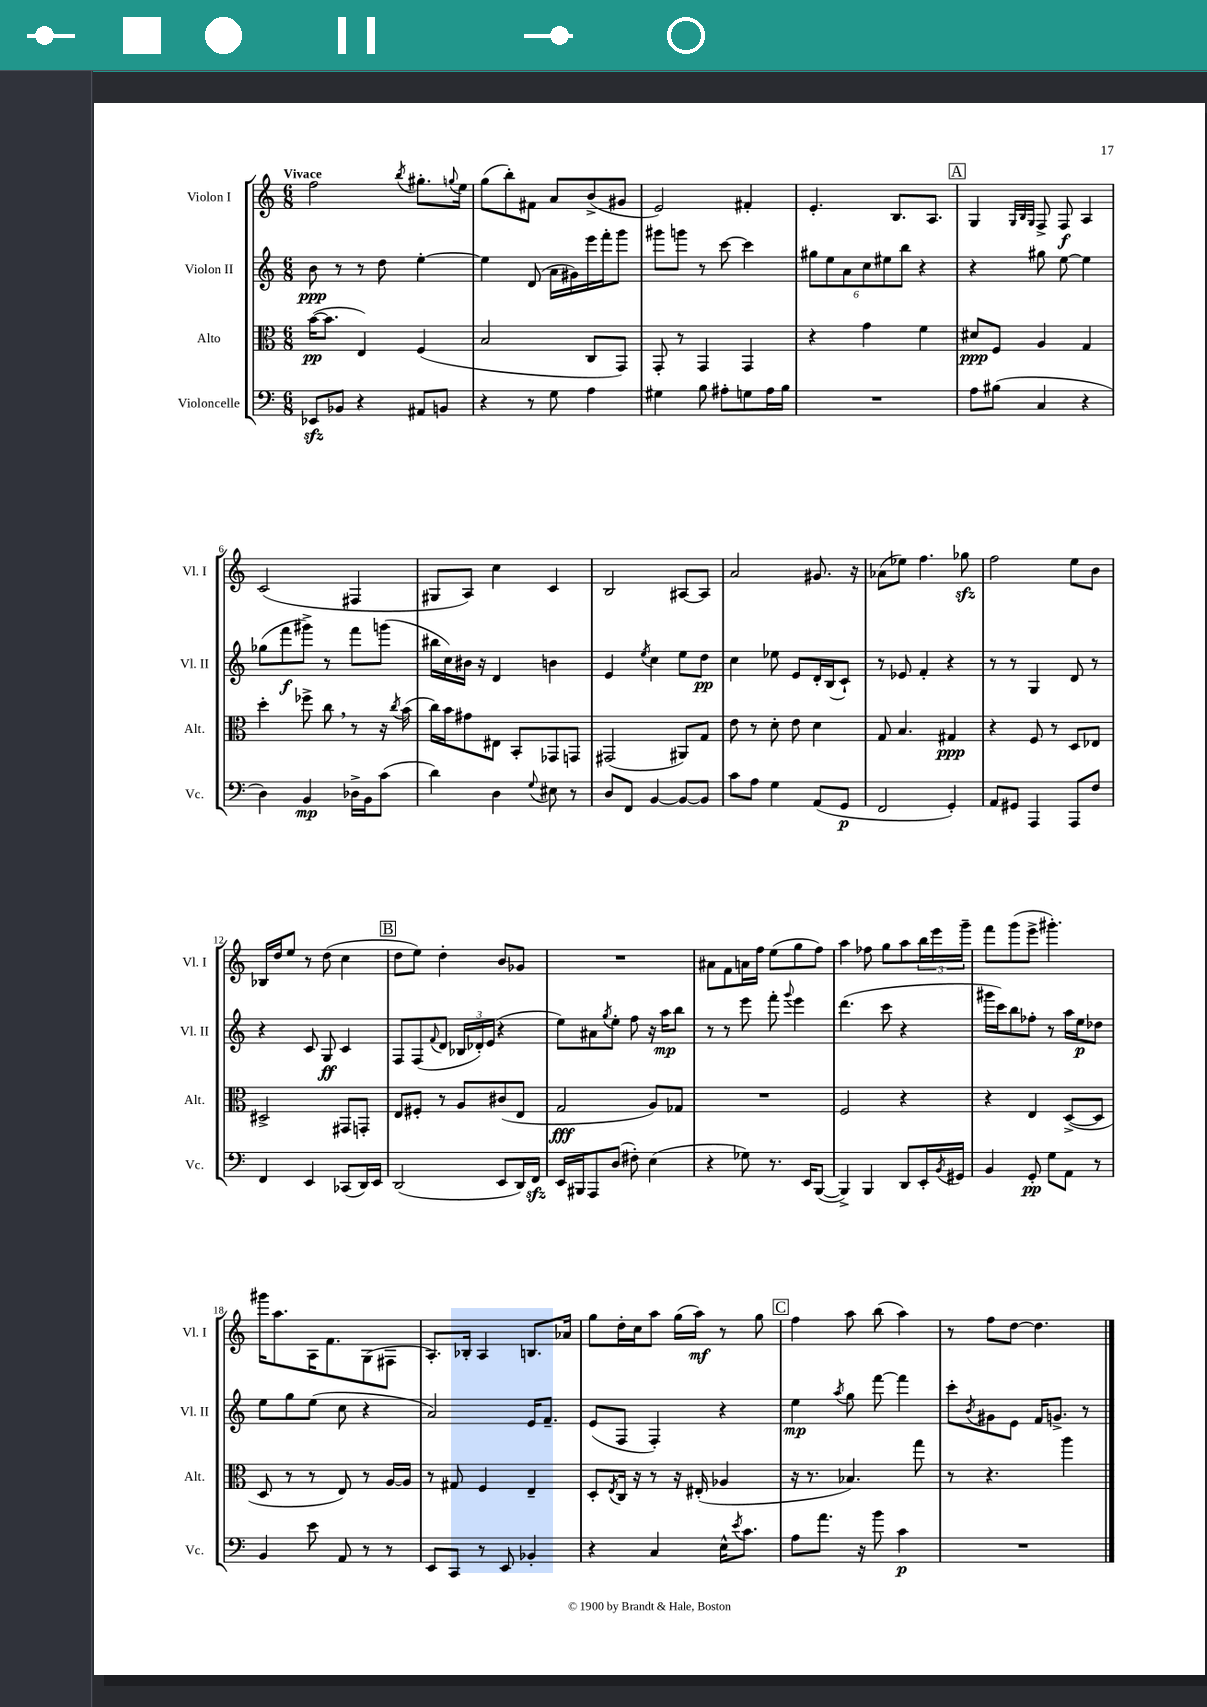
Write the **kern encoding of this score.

**kern	**dynam	**kern	**dynam	**kern	**dynam	**kern	**dynam
*part4	*part4	*part3	*part3	*part2	*part2	*part1	*part1
*staff4	*staff4	*staff3	*staff3	*staff2	*staff2	*staff1	*staff1
*I"Violoncelle	*	*I"Alto	*	*I"Violon II	*	*I"Violon I	*
*I'Vc.	*	*I'Alt.	*	*I'Vl. II	*	*I'Vl. I	*
*clefF4	*	*clefC3	*	*clefG2	*	*clefG2	*
*k[]	*	*k[]	*	*k[]	*	*k[]	*
*M6/8	*	*M6/8	*	*M6/8	*	*M6/8	*
=1	=1	=1	=1	=1	=1	=1	=1
!	!	!	!	!	!	!LO:TX:a:B:t=Vivace	!
8EE-Xzz/L	.	([16b\KL	pp	8b\	ppp	2ff\	.
.	.	8.b\J]	.	.	.	.	.
8BB-X/J	.	.	.	8r	.	.	.
4r	.	4E/)	.	8r	.	.	.
.	.	.	.	8dd\	.	.	.
.	.	.	.	.	.	8qbb/	.
8AA#X/L	.	(4F/	.	[4ee'\	.	8.gg#X'\L	.
8BBn/J	.	.	.	.	.	.	.
.	.	.	.	.	.	8qqggn/	.
.	.	.	.	.	.	16ee\Jk	.
=2	=2	=2	=2	=2	=2	=2	=2
4r	.	2B/	.	4ee\]	.	(8gg\L	.
.	.	.	.	.	.	8bb'\)	.
8r	.	.	.	(8d/	.	8f#X\J	.
8G\	.	.	.	16a\LL	.	8a/L	.
.	.	.	.	16g#X\)	.	.	.
4A\	.	8C/L	.	16eee\	.	(8b^/	.
.	.	.	.	16fff'\J	.	.	.
.	.	8GG/J)	.	8ggg\J	.	8g#X/J	.
=3	=3	=3	=3	=3	=3	=3	=3
4G#X\	.	8GG'/	.	8ggg#X\L	.	2e/)	.
.	.	8r	.	8gggn\J	.	.	.
8B\	.	4GG/	.	8r	.	.	.
8A#X'\L	.	.	.	[8ccc\	.	.	.
8Gn\	.	4GG/	.	4ccc\]	.	4f#X'/	.
16A#\L	.	.	.	.	.	.	.
16B\JJ	.	.	.	.	.	.	.
=4	=4	=4	=4	=4	=4	=4	=4
2.r	.	4r	.	12gg#X\L	.	4.e'/	.
.	.	.	.	12ee\	.	.	.
.	.	.	.	12a\	.	.	.
.	.	4g\	.	12cc\	.	.	.
.	.	.	.	12ee#X\	.	.	.
.	.	.	.	.	.	8.B/L	.
.	.	.	.	12bb\J	.	.	.
.	.	4f\	.	4r	.	.	.
.	.	.	.	.	.	8.A/J	.
!!LO:REH:place=s1:t=A
=5	=5	=5	=5	=5	=5	=5	=5
8A\L	.	8d#X/L	ppp	4r	.	4G/	.
(8B#X\J	.	8F/J	.	.	.	.	.
.	.	.	.	.	.	32qqG/LLL	.
.	.	.	.	.	.	32qqB/	.
.	.	.	.	.	.	32qqG/JJJ	.
4C/	.	4A/	.	8gg#X\	.	8F^/	.
.	.	.	.	[8ee\	.	8F/	f
4r	.	4G/	.	4ee\]	.	4A/	.
!!LO:LB:g=z
=6	=6	=6	=6	=6	=6	=6	=6
4D\)	.	4dd'\	.	(8gg-X\L	.	(2c/	.
.	.	.	.	8fff\	f	.	.
4BB/	mp	8ff-X^\	.	8ggg#X^\J)	.	.	.
.	.	8cc,\	.	8r	.	.	.
16D-X^\LL	.	8r	.	8fff\L	.	4F#X/	.
16BB\J	.	.	.	.	.	.	.
(8c\J	.	16r	.	(8gggn\J	.	.	.
.	.	8qcc/	.	.	.	.	.
.	.	(16b\	.	.	.	.	.
=7	=7	=7	=7	=7	=7	=7	=7
4d\)	.	16cc\LL)	.	16bb#X\LL	.	8G#X/L	.
.	.	16b\J	.	16cc\)	.	.	.
.	.	8g#X\	.	16b#X\JJ	.	8A/J)	.
.	.	.	.	16r	.	.	.
4D\	.	8E#X\J	.	4d/	.	4cc\	.
.	.	8BB'/L	.	.	.	.	.
8qqG/	.	.	.	.	.	.	.
8E#X\	.	8GG-X/	.	4bn\	.	4c/	.
8r	.	8GGn/J	.	.	.	.	.
=8	=8	=8	=8	=8	=8	=8	=8
8D/L	.	(2GG#X/	.	4e/	.	2B/	.
8FF/J	.	.	.	.	.	.	.
.	.	.	.	8qee/	.	.	.
[4BB/	.	.	.	4cc\	.	.	.
8BB/L_	.	8AA#X/L)	.	8ee\L	.	[8A#X/L	.
8BB/J]	.	8G/J	.	8dd\J	pp	8A#/J]	.
=9	=9	=9	=9	=9	=9	=9	=9
8c\L	.	8e\	.	4cc\	.	2a/	.
8A\J	.	8r	.	.	.	.	.
4G\	.	8d'\	.	8ee-X\	.	.	.
.	.	8e\	.	8e/L	.	.	.
(8AA/L	.	4d\	.	16d'/L	.	8.g#X/	.
.	.	.	.	(16B/J	.	.	.
8GG/J	p	.	.	8c`/J)	.	.	.
.	.	.	.	.	.	16r	.
=10	=10	=10	=10	=10	=10	=10	=10
2FF/	.	8G/	.	8r	.	(8a-X\L	.
.	.	4.B/	.	8e-X/	.	8ee-X\J)	.
.	.	.	.	4f'/	.	4.ff\	.
4GG'/)	.	4G#X/	ppp	4r	.	.	.
.	.	.	.	.	.	8gg-Xzz\	.
=11	=11	=11	=11	=11	=11	=11	=11
8AA/L	.	4r	.	8r	.	2ff\	.
8GG#X/J	.	.	.	8r	.	.	.
4AAA/	.	8F/	.	4G/	.	.	.
.	.	8r	.	.	.	.	.
8AAA/L	.	8D/L	.	8d/	.	8ee\L	.
8F/J	.	8E-X/J	.	8r	.	8b\J	.
!!LO:LB:g=z
=12	=12	=12	=12	=12	=12	=12	=12
4FF/	.	2D#X^/	.	4r	.	16B-X/LL	.
.	.	.	.	.	.	16dd/J	.
.	.	.	.	.	.	8ee/J	.
4EE/	.	.	.	8c/	.	8r	.
.	.	.	.	8G/	ff	(8dd\	.
(8CC-X/L	.	8GG#X/L	.	4c/	.	4cc\	.
16DD/L)	.	8GGn'/J	.	.	.	.	.
16EE/JJ	.	.	.	.	.	.	.
!!LO:REH:place=s1:t=B
=13	=13	=13	=13	=13	=13	=13	=13
(2DD/	.	8E/L	.	8F/L	.	8dd\L	.
.	.	8F#X'/J	.	(8F/	.	8ee\J)	.
.	.	.	.	8qqf/	.	.	.
.	.	8r	.	8d/J	.	4dd'\	.
.	.	8A/L	.	24B-X/LL	.	.	.
.	.	.	.	24d-X'/)	.	.	.
.	.	.	.	(24e/JJ	.	.	.
8EE/L	.	(8c#X/	.	4r	.	8b/L	.
16DD/L)	.	8E/J	.	.	.	8g-X/J	.
16FFzz/JJ	.	.	.	.	.	.	.
=14	=14	=14	=14	=14	=14	=14	=14
16EE/LL	.	2G/	fff	8ee\L)	.	2.r	.
16BBB#X/J	.	.	.	.	.	.	.
8AAA/	.	.	.	8a#X\	.	.	.
.	.	.	.	8qgg/	.	.	.
(8D/J	.	.	.	8ee'\J	.	.	.
8F#X'\)	.	.	.	8ff\	.	.	.
(4E\	.	8A/L)	.	16r	.	.	.
.	.	.	.	16aa\KL	mp	.	.
.	.	8G-X/J	.	8bb\J	.	.	.
=15	=15	=15	=15	=15	=15	=15	=15
4r	.	2.r	.	8r	.	8a#X\L	.
.	.	.	.	8r	.	8f\	.
8G-X\)	.	.	.	8eee\	.	16an\L	.
.	.	.	.	.	.	16ff\JJ	.
8.r	.	.	.	8fff'\	.	(8ee\L	.
.	.	.	.	8qqggg/	.	.	.
.	.	.	.	4eee\	.	8gg\	.
16EE/KL	.	.	.	.	.	.	.
([8BBB/J	.	.	.	.	.	8ff\J)	.
=16	=16	=16	=16	=16	=16	=16	=16
4BBB^/])	.	2F/	.	(4.ddd\	.	4aa\	.
4BBB/	.	.	.	.	.	8ff-X\	.
.	.	.	.	8ccc\	.	8gg\L	.
8DD/L	.	4r	.	4r	.	8aa\	.
16EE'/L	.	.	.	.	.	24bb\L	.
.	.	.	.	.	.	24eee\	.
8qBB/	.	.	.	.	.	.	.
16GG#X/JJ	.	.	.	.	.	.	.
.	.	.	.	.	.	24ggg~\JJ	.
=17	=17	=17	=17	=17	=17	=17	=17
4BB/	.	4r	.	16ggg#X\LL	.	8fff\L	.
.	.	.	.	16ccc\J)	.	.	.
.	.	.	.	8bb\	.	(8ggg\	.
8GG'/	pp	4E/	.	8ff-X'\J	.	8eee^\J	.
8G\L	.	.	.	8r	.	4.ggg#X'\)	.
8AA\J	.	([8D^/L	.	16aa\LL	.	.	.
.	.	.	.	16ee\J	p	.	.
8r	.	8D/J]	.	8dd-X\J	.	.	.
!!LO:LB:g=z
=18	=18	=18	=18	=18	=18	=18	=18
4BB/	.	8D/	.	8ee\L	.	16ggg#X\KL	.
.	.	.	.	.	.	8.aa\	.
.	.	8r	.	8gg\	.	.	.
8e\	.	8r	.	(8ee\J	.	16A\K	.
.	.	.	.	.	.	8.f\	.
8AA/	.	8E/)	.	8cc\	.	.	.
8r	.	8r	.	4r	.	(8G\	.
8r	.	[16A/LL	.	.	.	8F#X\J	.
.	.	16A/JJ]	.	.	.	.	.
=19	=19	=19	=19	=19	=19	=19	=19
8EE/L	.	8r	.	2a/)	.	8.A'/L)	.
8CC/J	.	8G#X/	.	.	.	.	.
.	.	.	.	.	.	16B-X'/Jk	.
8r	.	4F/	.	.	.	4A/	.
8EE/	.	.	.	.	.	.	.
4BB-X'/	.	4E~/	.	16e/KL	.	8.Bn/L	.
.	.	.	.	8.f~/J	.	.	.
.	.	.	.	.	.	16a-X/Jk	.
=20	=20	=20	=20	=20	=20	=20	=20
4r	.	8D'/L	.	(8e/L	.	8gg\L	.
.	.	8qE/	.	.	.	.	.
.	.	16C/Jk	.	8F/J	.	16dd'\L	.
.	.	16r	.	.	.	16cc\J	.
4C/	.	8r	.	4F'/)	.	8aa\J	.
.	.	16r	.	.	.	(16gg\LL	.
.	.	(16E#X'/	.	.	.	16aa\JJ)	mf
16E^^\KL	.	4A-X/	.	4r	.	8r	.
8qe/	.	.	.	.	.	.	.
8.c\J	.	.	.	.	.	.	.
.	.	.	.	.	.	8gg\	.
!!LO:REH:place=s1:t=C
=21	=21	=21	=21	=21	=21	=21	=21
8A\L	.	16r	.	4ee\	mp	4ff\	.
.	.	8.r	.	.	.	.	.
8.a\J	.	.	.	.	.	.	.
.	.	.	.	8qaa/	.	.	.
.	.	4.B-X/)	.	8gg\	.	8aa\	.
16r	.	.	.	.	.	.	.
8b\	.	.	.	[8fff\	.	(8bb\	.
4c\	p	.	.	4fff\]	.	4aa\)	.
.	.	8gg\	.	.	.	.	.
=22	=22	=22	=22	=22	=22	=22	=22
2.r	.	8r	.	8ccc'\L	.	8r	.
.	.	.	.	8qb/	.	.	.
.	.	4.r	.	8g#X\	.	8ff\L	.
.	.	.	.	8e\J	.	[8dd\J	.
.	.	.	.	16f/KL	.	4.dd\]	.
.	.	.	.	8.gn^/J	.	.	.
.	.	4aa\	.	.	.	.	.
.	.	.	.	8r	.	.	.
==	==	==	==	==	==	==	==
*-	*-	*-	*-	*-	*-	*-	*-
